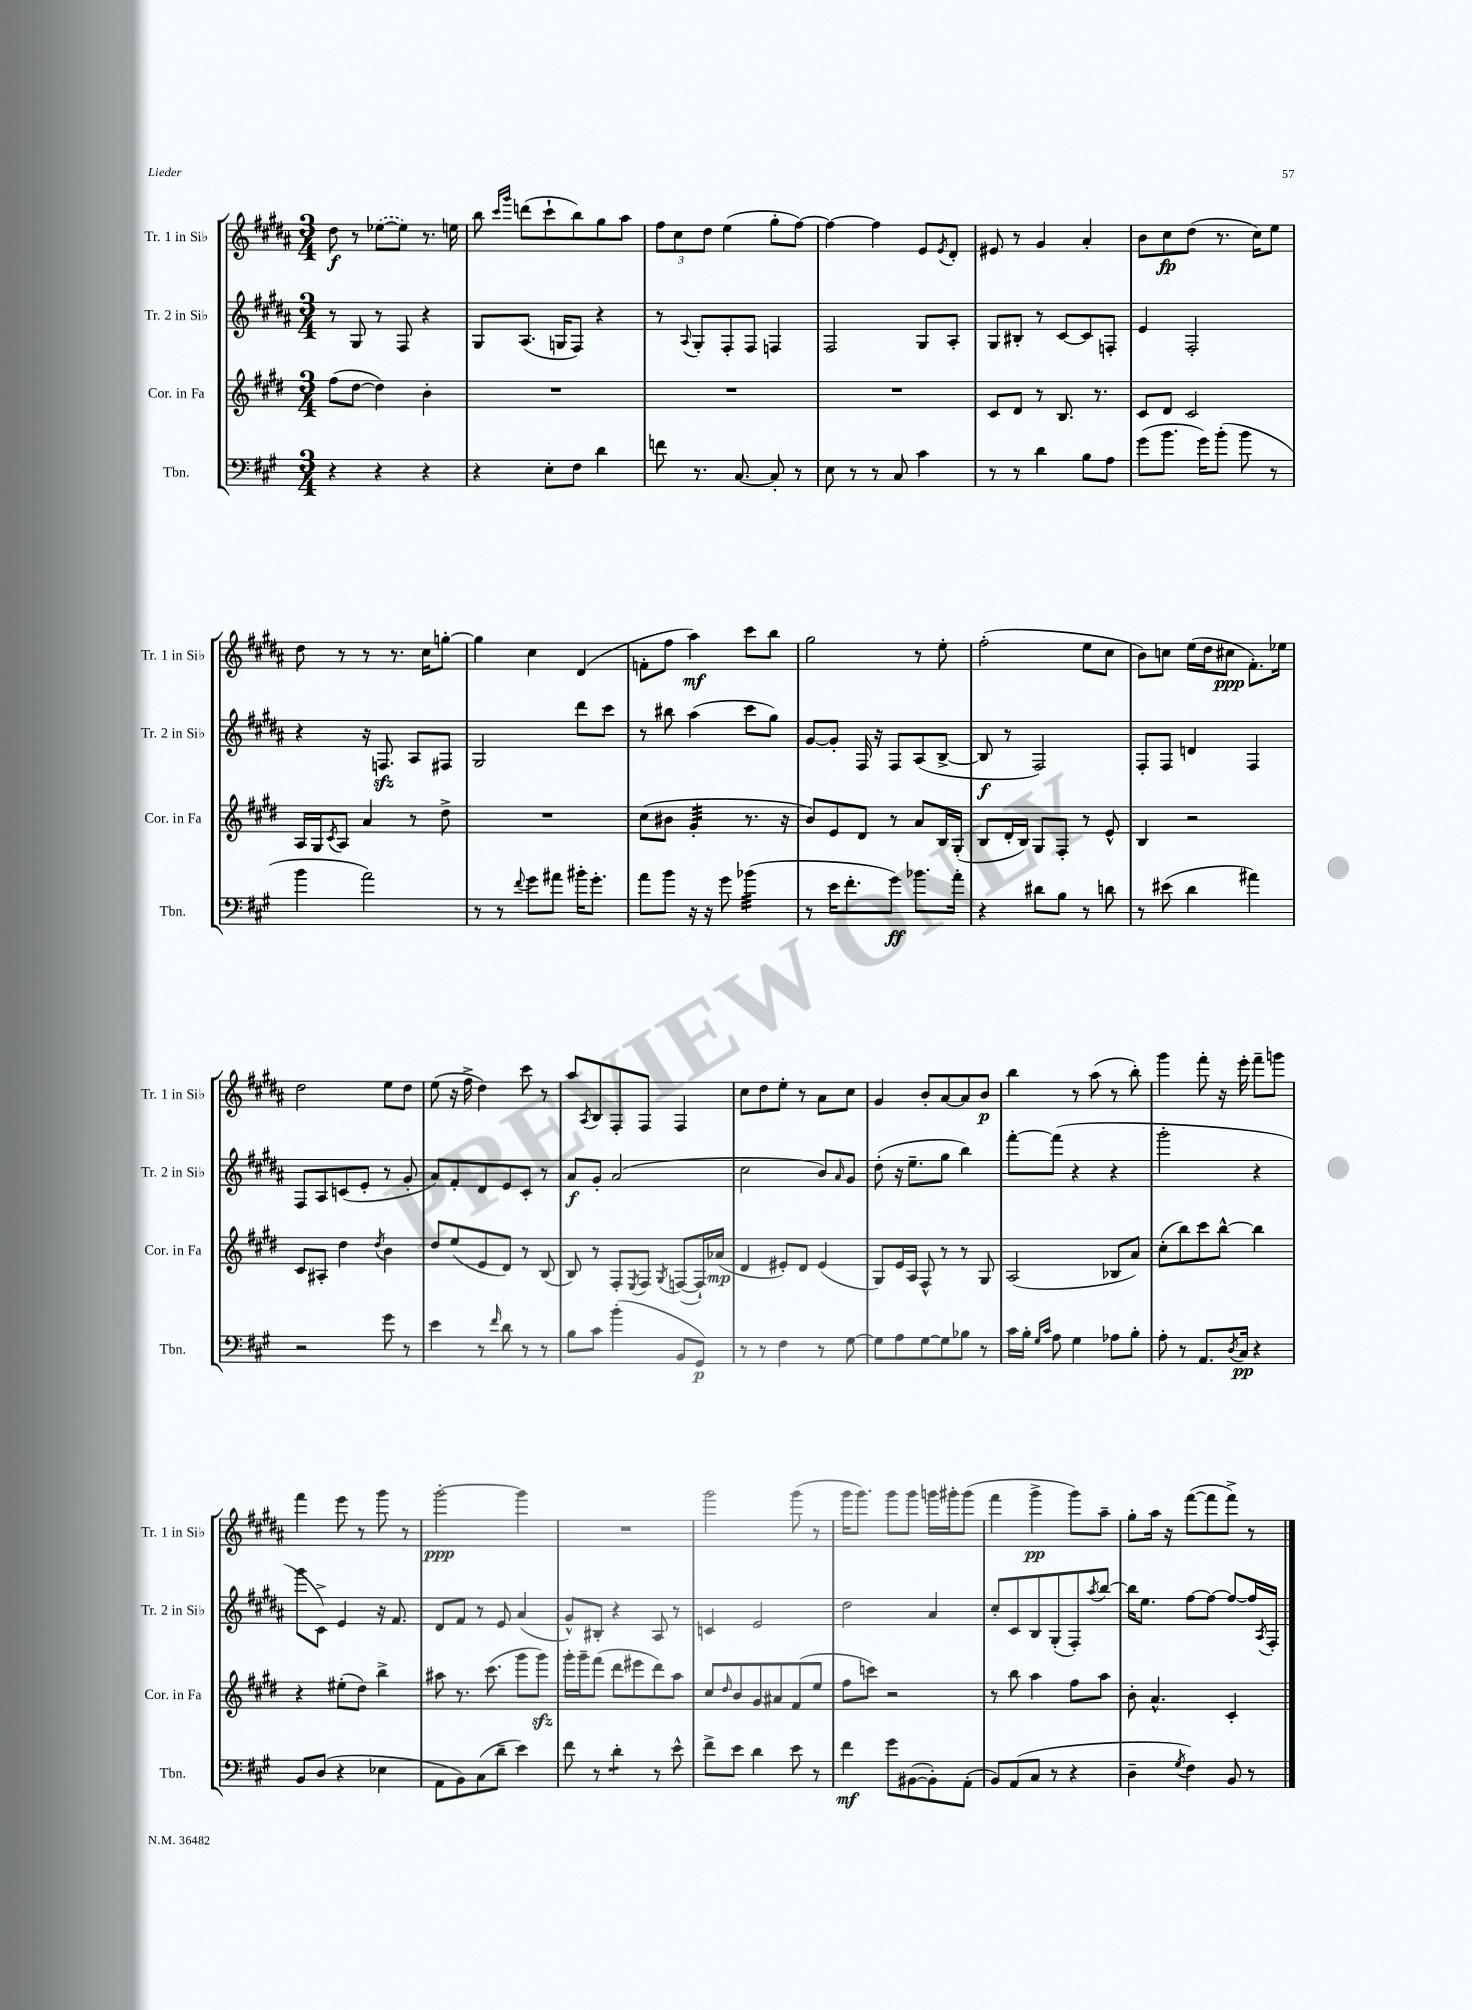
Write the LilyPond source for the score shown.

<<
\new StaffGroup <<
\new Staff = "s0" \with { instrumentName = "Tr. 1 in Sib" shortInstrumentName = "Tr. 1 in Sib" } {
    \clef treble \key b \major \numericTimeSignature \time 3/4
    dis''8\f r8 \once \slurDashed ees''8~( ees''8) r8. e''16 |
    b''8 \grace { cis'''16 gis'''16 } d'''8( cis'''8-! b''8) gis''8 ais''8 |
    \tuplet 3/2 { fis''8 cis''8 dis''8 } e''4( gis''8-. fis''8~) |
    fis''4~ fis''4 e'8 \acciaccatura { e'8 } dis'8-. |
    eis'8 r8 gis'4 ais'4-. |
    b'8 cis''8\fp dis''8( r8. cis''16) e''8 |
    dis''8 r8 r8 r8. cis''16 g''8~-. |
    g''4 cis''4 dis'4( |
    f'8-. fis''8 ais''4\mf) cis'''8 b''8 |
    gis''2 r8 e''8-. |
    fis''2-.( e''8 cis''8 |
    b'8) c''8 e''16( dis''16 cis''8\ppp fis'8.-.) ees''16 |
    dis''2 e''8 dis''8 |
    e''8( r16 fis''16-> dis''4) cis'''8 r8 |
    ais''8 \acciaccatura { ais8 } b8 fis8-. fis8 fis4 |
    cis''8 dis''8 e''8-. r8 ais'8 cis''8 |
    gis'4 b'8-. ais'8~ ais'8 b'8\p |
    b''4 r8 ais''8( r8 b''8-.) |
    gis'''4 fis'''8-. r16 e'''16-. fis'''8-- g'''8 |
    fis'''4 e'''8 r8 gis'''8 r8 |
    gis'''2~-.\ppp gis'''4 |
    R2. |
    gis'''2 gis'''8( r8 |
    gis'''16 gis'''8.) gis'''8 gis'''8 g'''16 gis'''16-. gis'''8( |
    fis'''4 gis'''4->\pp gis'''8) ais''8-- |
    gis''8-. ais''16 r16 fis'''8~( fis'''8 fis'''8->) r8 \bar "|." |
}
\new Staff = "s1" \with { instrumentName = "Tr. 2 in Sib" shortInstrumentName = "Tr. 2 in Sib" } {
    \clef treble \key b \major \numericTimeSignature \time 3/4
    r8 gis8 r8 fis8 r4 |
    gis8 ais8.( g16 fis8) r4 |
    r8 \appoggiatura { ais8 } gis8-. fis8-. fis8 f4 |
    fis2 gis8 ais8-. |
    gis8 bis8-. r8 cis'8~ cis'8 f8-. |
    e'4 fis2-. |
    r4 r16 f8.\sfz ais8 fis8 |
    gis2 dis'''8 cis'''8 |
    r8 bis''8 ais''4( cis'''8 gis''8) |
    gis'8~ gis'8-. fis16 r16 fis8 ais8( b8~-> |
    b8\f r8 fis2) |
    fis8-. fis8 d'4 fis4 |
    fis8 ais8 c'8( e'8-. r8 gis'8-. |
    ais'8) fis'8-. dis'8 e'8 cis'8-. r8 |
    ais'8\f gis'8-. ais'2( |
    cis''2 b'8) \grace { ais'16 } gis'8 |
    dis''8-.( r16 e''8.-- gis''8 b''4) |
    fis'''8~-. fis'''8( r4 r4 |
    gis'''2-. r4 |
    gis'''8 cis'8->) e'4 r16 fis'8. |
    dis'8 fis'8 r8 e'8 ais'4( |
    gis'8-^) bis8-. r4 ais8 r8 |
    c'4 e'2 |
    dis''2 ais'4 |
    cis''8-. cis'8 b8 gis8-.( fis8-.) \acciaccatura { ais''8 } b''8~ |
    b''16 e''8. fis''8~ fis''8~ fis''8~ fis''16 \acciaccatura { ais8 } fis16-. \bar "|." |
}
\new Staff = "s2" \with { instrumentName = "Cor. in Fa" shortInstrumentName = "Cor. in Fa" } {
    \clef treble \key e \major \numericTimeSignature \time 3/4
    fis''8( dis''8~ dis''4) b'4-. |
    R2. |
    R2. |
    R2. |
    cis'8 dis'8 r8 b8. r8. |
    cis'8 dis'8 cis'2 |
    a16 gis16 \acciaccatura { cis'8 } a8 a'4 r8 dis''8-> |
    R2. |
    cis''8( bis'8 gis'4:32-. r8. r16 |
    b'8) e'8 dis'8 r8 a'8 b16 gis16-.( |
    b8 dis'16-. b16) gis8 fis8-. r8 e'8-^ |
    b4 r2 |
    cis'8 ais8-. dis''4 \acciaccatura { dis''8 } b'4 |
    dis''8 e''8( e'8 dis'8) r8 b8( |
    b8) r8 fis8-. \acciaccatura { e8 } fis8 \acciaccatura { gis8 } f8~( f16-!) aes'16\mp( |
    dis'4 eis'8-.) dis'8 eis'4( |
    gis8) e'16 a16 fis8-^ r8 r8 gis8 |
    a2( bes8 a'8) |
    cis''8-.( b''8) cis'''8 b''8~-^ b''4 |
    r4 eis''8-.( dis''8) b''4-> |
    ais''8 r8. cis'''8.( gis'''8 gis'''8\sfz) |
    gis'''16-. gis'''16-- fis'''8( dis'''8 eis'''8 dis'''8) a''8 |
    cis''8 \grace { dis''16 } b'8 gis'8 ais'8 fis'8( e''8 |
    fis''8 c'''8) r2 |
    r8 b''8 a''4 fis''8 a''8 |
    b'8-. a'4.-^ cis'4-. \bar "|." |
}
\new Staff = "s3" \with { instrumentName = "Tbn." shortInstrumentName = "Tbn." } {
    \clef bass \key a \major \numericTimeSignature \time 3/4
    r4 r4 r4 |
    r4 e8-. fis8 d'4 |
    f'8 r8. cis8.~ cis8-. r8 |
    e8 r8 r8 cis8 cis'4 |
    r8 r8 d'4 b8 a8 |
    gis'8( b'8. gis'16) b'8-.( b'8 r8 |
    b'4 a'2) |
    r8 r8 \appoggiatura { fis'8 } gis'8 ais'8 bis'16-. gis'8.-. |
    a'8 b'8 r16 r16 gis'8 bes'4:32( |
    r8 e'16 fis'8.-. gis'8\ff) bes'8. a'16-. |
    r4 dis'8 b8 r8 d'8 |
    r8 eis'8( d'4 ais'4) |
    r2 gis'8 r8 |
    e'4 r8 \grace { fis'16 } d'8 r8 r8 |
    b8 cis'8 b'4-.( b,8 gis,8\p) |
    r8 r8 fis4 r8 gis8~ |
    gis8 a8 gis8~ gis8 bes8 r8 |
    cis'16 b16-. \grace { gis16 cis'16 } a8 gis4 aes8 b8-. |
    a8-. r8 a,8. \acciaccatura { d8 } cis16\pp r4 |
    b,8 d8( r4 ees4 |
    a,8 b,8) cis8( d'8-- e'4) |
    fis'8 r8 d'4:8-. r8 e'8-^ |
    fis'8-> e'8 d'4 e'8 r8 |
    fis'4\mf gis'8 bis,8~( bis,8-.) a,8-.( |
    b,8) a,8( cis8 r8 r4 |
    d4-- \acciaccatura { gis8 } fis4) b,8 r8 \bar "|." |
}
>>
>>
\layout { \context { \Score \remove "Bar_number_engraver" } }
